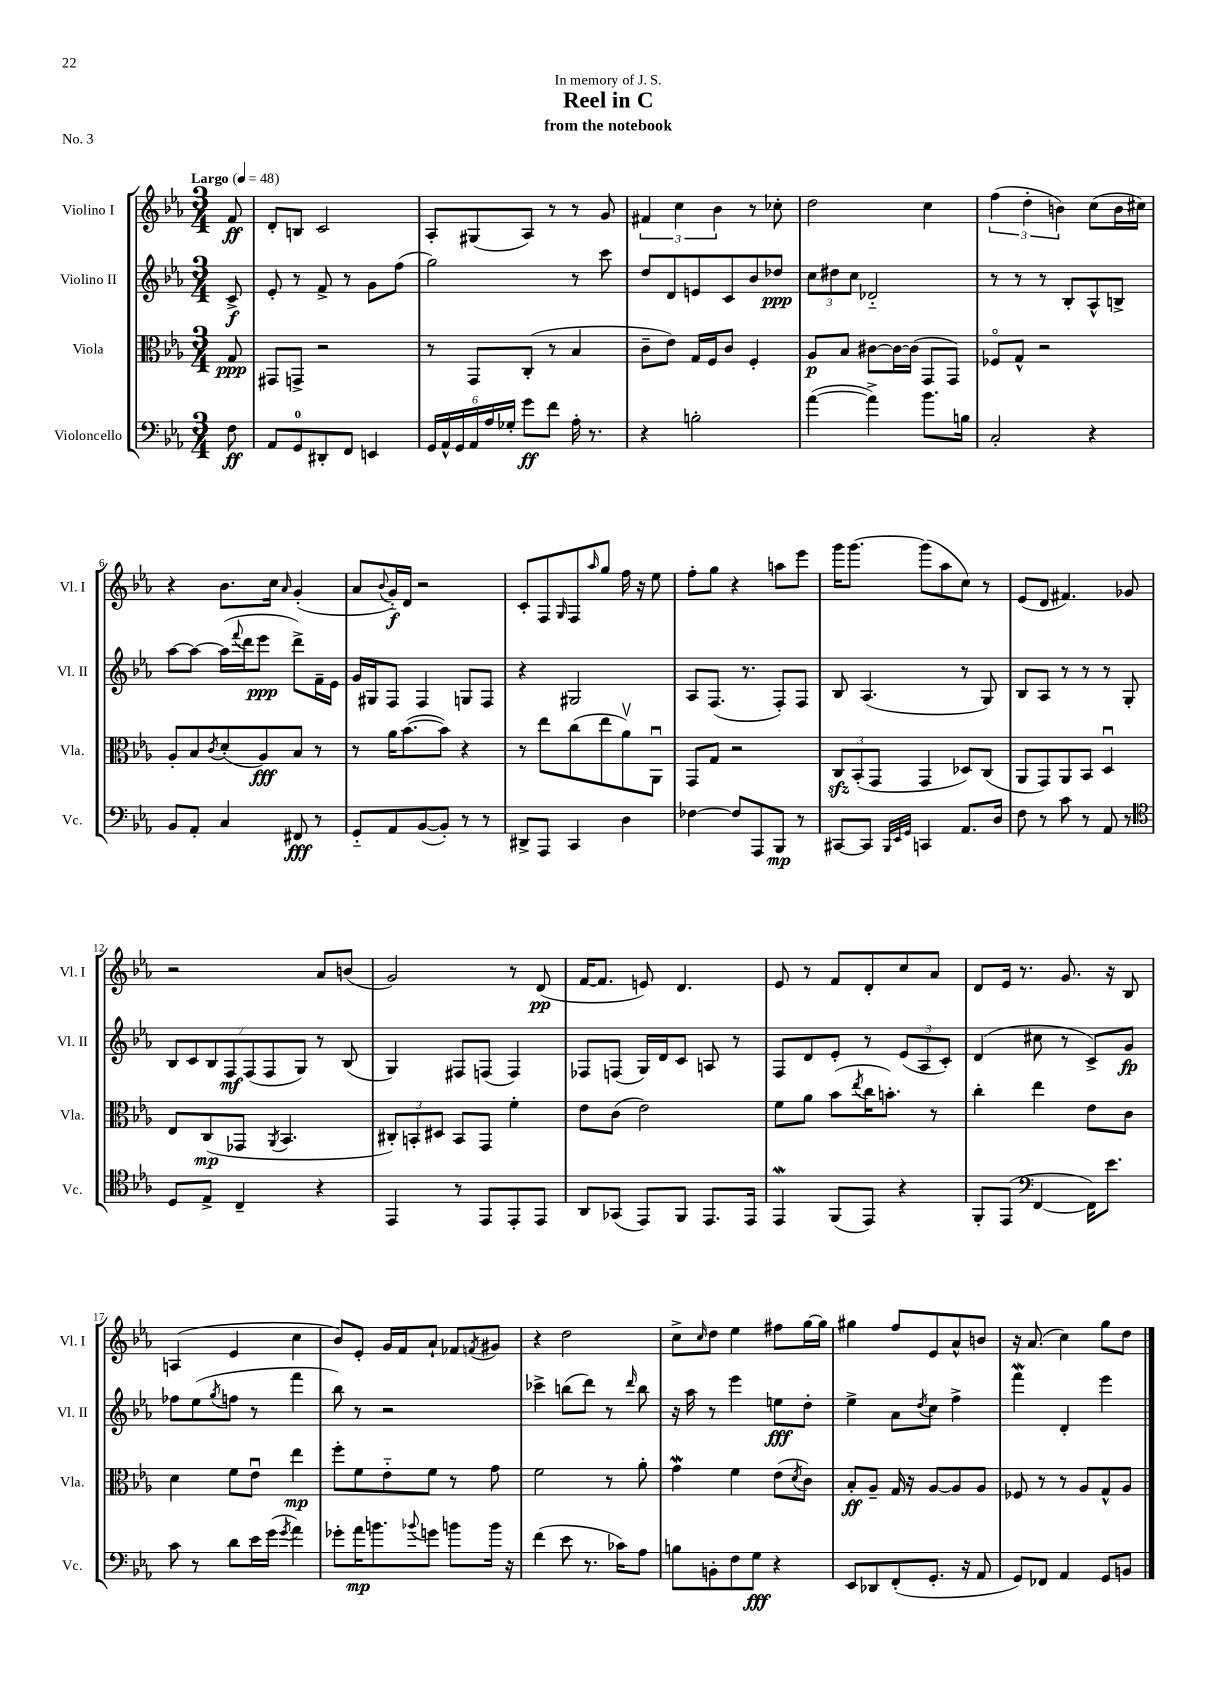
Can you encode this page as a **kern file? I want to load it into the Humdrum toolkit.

**kern	**kern	**kern	**kern
*staff4	*staff3	*staff2	*staff1
*clefF4	*clefC3	*clefG2	*clefG2
*k[b-e-a-]	*k[b-e-a-]	*k[b-e-a-]	*k[b-e-a-]
*M3/4	*M3/4	*M3/4	*M3/4
*MM48	*MM48	*MM48	*MM48
8F	8G	8c^	8f
=	=	=	=
8AA-	8GG#	8e-'	8d'
8GG	8GG^	8r	8B
8DD#'	2r	8f^	2c
8FF	.	8r	.
4EE	.	8g	.
.	.	(8ff	.
=	=	=	=
24GG	8r	2gg)	8A-'
24AA-^^	.	.	.
24GG	.	.	.
24AA-	8GG	.	(8G#
24A-	.	.	.
24G-'	.	.	.
8g	(8C'	.	8A-)
8f	8r	.	8r
16A-'	4B-	8r	8r
8.r	.	.	.
.	.	8ccc	8g
=	=	=	=
4r	8c~	8dd	6f#
.	8e-)	8d	.
.	.	.	6cc
2B'	16G	8e	.
.	16F	.	.
.	.	.	6b-
.	8c	8c	.
.	4F'	8b-	8r
.	.	8dd-	8cc-'
=	=	=	=
([4a-	8A-	12cc	2dd
.	.	12dd#	.
.	8B-	.	.
.	.	12cc	.
4a-^])	[8c#	2d-'~	.
.	16c#_	.	.
.	(16c#]	.	.
8.b-	8GG	.	4cc
.	8GG)	.	.
16B	.	.	.
=	=	=	=
2C'	8F-o	8r	(6ff
.	8G^^	8r	.
.	.	.	6dd'
.	2r	8r	.
.	.	.	6b)
.	.	8B-'	.
4r	.	8A-^^	(8cc
.	.	8B^	16b
.	.	.	16cc#)
=	=	=	=
8BB-	8A-'	[8aa-	4r
8AA-'	8B-	8aa-_	.
.	8qc	.	.
4C	(8d'	(16aa-]	8.b-
.	.	8qqfff	.
.	.	16ddd	.
.	8A-)	8eee-	.
.	.	.	16cc
.	.	.	16qqa-
8FF#	8B-	8ddd^)	(4g'
8r	8r	16f~	.
.	.	16e-	.
=	=	=	=
8GG'~	8r	16g	8a-
.	.	16G#	.
.	.	.	8qqb-
8AA-	16a-	8F	16g'~)
.	([8.b-	.	16d
([8BB-	.	4F	2r
8BB-'])	8b-])	.	.
8r	4r	8G	.
8r	.	8F	.
=	=	=	=
8DD#^	8r	4r	8c'
8AAA-	8ee-	.	8F
.	.	.	16qqG
4CC	(8cc	2G#	8F
.	.	.	16qqaa-
.	8ee-	.	8gg
4D	8a-v)	.	16ff
.	.	.	16r
.	8AA-u	.	8ee-
=	=	=	=
[4F-	8GG	8A-	8ff'
.	8G	(8.F	8gg
8F-]	2r	.	4r
.	.	8.r	.
8AAA-	.	.	.
8BBB-	.	8F')	8aa
8r	.	8F	8eee-
=	=	=	=
[8CC#	12C	8B-	16ggg
.	.	.	[8.ggg
.	(12BB-'	.	.
8CC#]	.	(4.A-	.
.	12GG	.	.
32qqBBB-	.	.	.
32qqEE-	.	.	.
32qqGG	.	.	.
4CC	4GG	.	(8ggg]
.	.	.	8aa-
8.AA-	8D-)	8r	8cc)
.	(8C	8G)	8r
16D	.	.	.
=	=	=	=
8F	8AA-	8B-	(8e-
8r	8GG)	8A-	8d
8c	8AA-	8r	4.f#)
8r	8BB-	8r	.
8AA-	4Du	8r	.
8r	.	8G'	8g-
=	=	=	=
*clefC4	*	*	*
8D	8E-	14B-	2r
.	.	14c	.
8E-^	(8C	.	.
.	.	14B-	.
.	.	14F	.
4C~	8GG-	.	.
.	.	(14F	.
.	.	14F	.
.	8qAA-	.	.
.	4.BB-	.	.
.	.	14G)	.
4r	.	8r	8a-
.	.	(8B-	(8b
=	=	=	=
4EE-	12C#')	4G)	2g)
.	12BB'	.	.
.	12D#	.	.
8r	8BB	8F#	.
8EE-	8GG	(8F	.
8EE-'	4f'	4F)	8r
8EE-	.	.	(8d
=	=	=	=
8AA-	8e-	8F-	[16f
.	.	.	8.f]
(8GG-	(8c	(8F	.
8EE-)	2e-)	16G)	8e)
.	.	16d	.
8FF	.	8c	4.d
8.EE-	.	8A	.
.	.	8r	.
16EE-	.	.	.
=	=	=	=
4EE-	8f	8F	8e-
.	8a-	8d	8r
(8FF	(8b-	8e-'	8f
.	8qee-	.	.
8EE-)	16cc	8r	8d'
.	8.b')	.	.
4r	.	(12e-	8cc
.	.	12A-	.
.	8r	.	8a-
.	.	12c')	.
=	=	=	=
8FF'	4cc'	(4d	8d
(8EE-	.	.	16e-
.	.	.	8.r
*clefF4	*	*	*
[4FF	4ee-	8cc#	.
.	.	8r	8.g
16FF])	8e-	8c^)	.
8.e-	.	.	16r
.	8c	8g	8B-
=	=	=	=
8c	4d	8ff-	(4A
8r	.	(8ee-	.
.	.	8qgg	.
8d	8f	8ff	4e-
16e-	8e-u	8r	.
(16g	.	.	.
8qg	.	.	.
4a-)	4ee-	4fff	4cc
=	=	=	=
8g-'	8ff'	8bb-)	8b-)
16a-	8f	8r	8e-'
8.b	.	.	.
.	8e-'~	2r	16g
.	.	.	16f
8qqb-	.	.	.
8g	8f	.	8a-`
8b	8r	.	8f-
.	.	.	8qf
16b	8g	.	8g#
16r	.	.	.
=	=	=	=
(4f	2f	4ccc-^	4r
8e-	.	(8bb	2dd
8.r	.	8ddd)	.
.	8r	8r	.
16c-)	.	.	.
.	.	16qqddd	.
8A-	8a-'	8bb	.
=	=	=	=
8B	4g	16r	8cc^
.	.	16aa-	.
.	.	.	16qqcc
8BB'	.	8r	8dd
8F	4f	4eee-	4ee-
8G	.	.	.
4r	(8e-	8ee	8ff#
.	8qd	.	.
.	8c)	8dd'	[16gg
.	.	.	16gg]
=	=	=	=
8EE-	8B-'	4ee-^	4gg#
8DD-	8A-~	.	.
(8FF'	16G	8a-	8ff
.	16r	.	.
.	.	8qdd	.
8.GG'	[8A-	8cc	8e-
.	8A-]	4ff^	8a-^^
16r	.	.	.
8AA-	8A-	.	8b
=	=	=	=
8GG)	8F-	4fff	16r
.	.	.	(8.a-
8FF-	8r	.	.
4AA-	8r	4d'	4cc)
.	8A-	.	.
8GG	8G^^	4eee-	8gg
8BB	8A-	.	8dd
==	==	==	==
*-	*-	*-	*-
